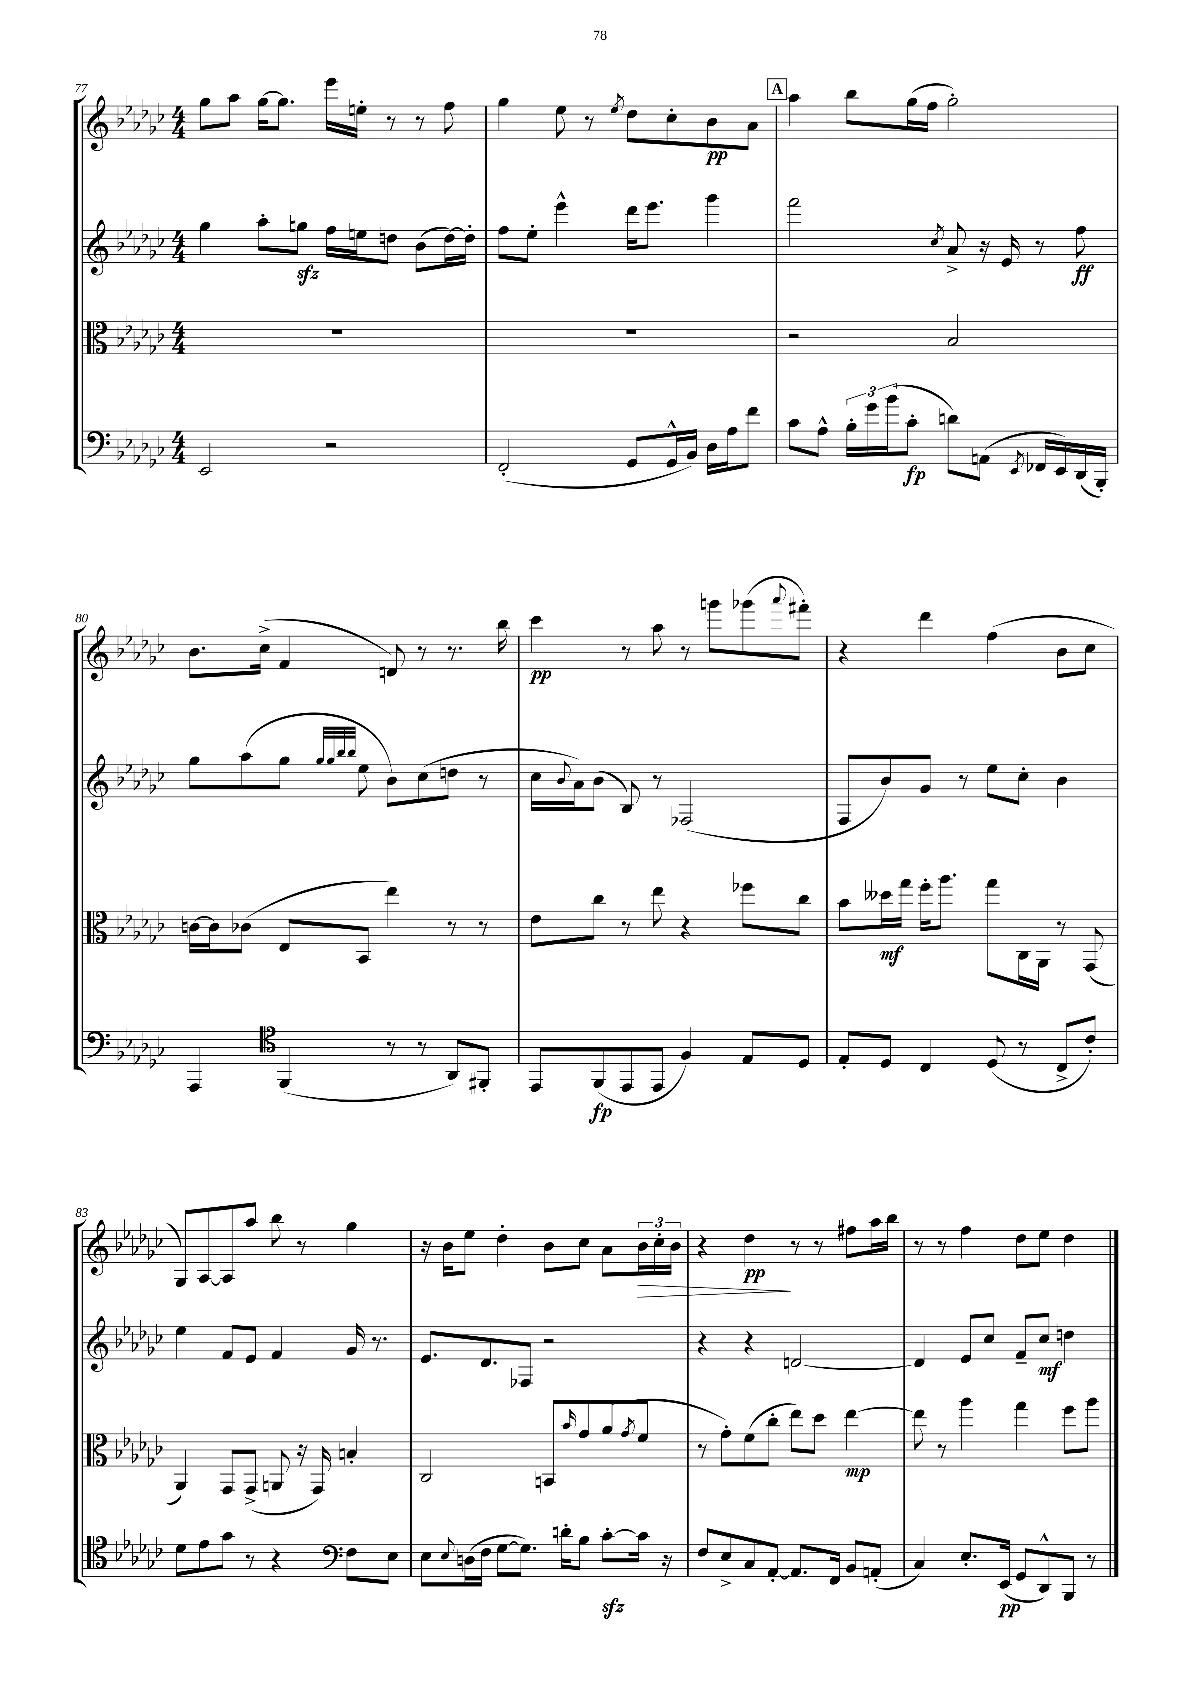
<<
\new StaffGroup <<
\new Staff = "s0" {
    \clef treble \key ges \major \numericTimeSignature \time 4/4
    ges''8 aes''8 ges''16~ ges''8. ees'''16 e''16-. r8 r8 f''8 |
    ges''4 ees''8 r8 \acciaccatura { ees''8 } des''8 ces''8-. bes'8\pp aes'8 |
    \mark \markup { \box "A" } aes''4 bes''8 ges''16( f''16 ges''2-.) |
    bes'8. ces''16->( f'4 d'8) r8 r8. bes''16 |
    ces'''4\pp r8 aes''8 r8 g'''8 ges'''8( \appoggiatura { aes'''8 } fis'''8-.) |
    r4 des'''4 f''4( bes'8 ces''8 |
    ges8) aes8~ aes8 aes''8 bes''8 r8 ges''4 |
    r16 bes'16 ees''8 des''4-. bes'8 ces''8 aes'8 \tuplet 3/2 { bes'16\> ces''16-. bes'16 } |
    r4 des''4\pp\! r8 r8 fis''8 aes''16 bes''16 |
    r8 r8 f''4 des''8 ees''8 des''4 \bar "|." |
}
\new Staff = "s1" {
    \clef treble \key ges \major \numericTimeSignature \time 4/4
    ges''4 aes''8-. g''8\sfz f''16 e''16 d''8 bes'8( d''16~) d''16-. |
    f''8 ees''8-. ees'''4-^ des'''16 ees'''8. ges'''4 |
    \mark \markup { \box "A" } f'''2 \acciaccatura { ces''8 } aes'8-> r16 ees'16 r8 f''8\ff |
    ges''8 aes''8( ges''8 \grace { ges''32 ges''32 bes''32 bes''32 } ees''8 bes'8) ces''8( d''8 r8 |
    ces''16 \appoggiatura { bes'8 } aes'16) bes'8( bes8) r8 fes2( |
    f8 bes'8) ges'8 r8 ees''8 ces''8-. bes'4 |
    ees''4 f'8 ees'8 f'4 ges'16 r8. |
    ees'8. des'8. fes8 r2 |
    r4 r4 d'2~ |
    d'4 ees'8 ces''8 f'8-- ces''8\mf d''4 \bar "|." |
}
\new Staff = "s2" {
    \clef alto \key ges \major \numericTimeSignature \time 4/4
    R1 |
    R1 |
    \mark \markup { \box "A" } r2 bes2 |
    c'16~ c'16 ces'8( ees8 bes,8 ees''4) r8 r8 |
    ees'8 ces''8 r8 ees''8 r4 fes''8 ces''8 |
    bes'8 deses''16\mf ges''16 f''16-. aes''8. ges''8 ces16 aes,16 r8 ges,8( |
    aes,4) ges,8 ges,8->( a,8 r16 ges,16) b4-. |
    ces2 b,8 \grace { bes'16 } ges'8 aes'8( \acciaccatura { ges'8 } f'8 |
    r8 ges'8-.) f'8( ces''8-. ees''8) des''8 ees''4~\mp |
    ees''8 r8 aes''4 ges''4 f''8 aes''8 \bar "|." |
}
\new Staff = "s3" {
    \clef bass \key ges \major \numericTimeSignature \time 4/4
    ees,2 r2 |
    f,2-.( ges,8 ges,16-^ bes,16) des16 aes16 f'8 |
    \mark \markup { \box "A" } ces'8 aes8-^ \tuplet 3/2 { bes16-. ges'16 bes'16( } ces'8-.\fp d'8) a,8( \acciaccatura { ees,8 } fes,16 ees,16) des,16( bes,,16-.) |
    aes,,4 \clef tenor f,4( r8 r8 aes,8) fis,8-. |
    ees,8 f,8\fp( ees,8 ees,8 f4) ees8 des8 |
    ees8-. des8 ces4 des8( r8 ces8-> ces'8-.) |
    des'8 ees'8 ges'8 r8 r4 \clef bass f8 ees8 |
    ees8 \appoggiatura { ees8 } d16( f16 ges8~ ges8.) d'16-. bes8 ces'8~-.\sfz ces'16 r16 |
    f8 ees8-> ces8 aes,8~-. aes,8. f,16 bes,8 a,8-.( |
    ces4) ees8.-. ees,16\pp( ges,8 des,8-^) bes,,8 r8 \bar "|." |
}
>>
>>
\layout { \context { \Score currentBarNumber = #77 } }
